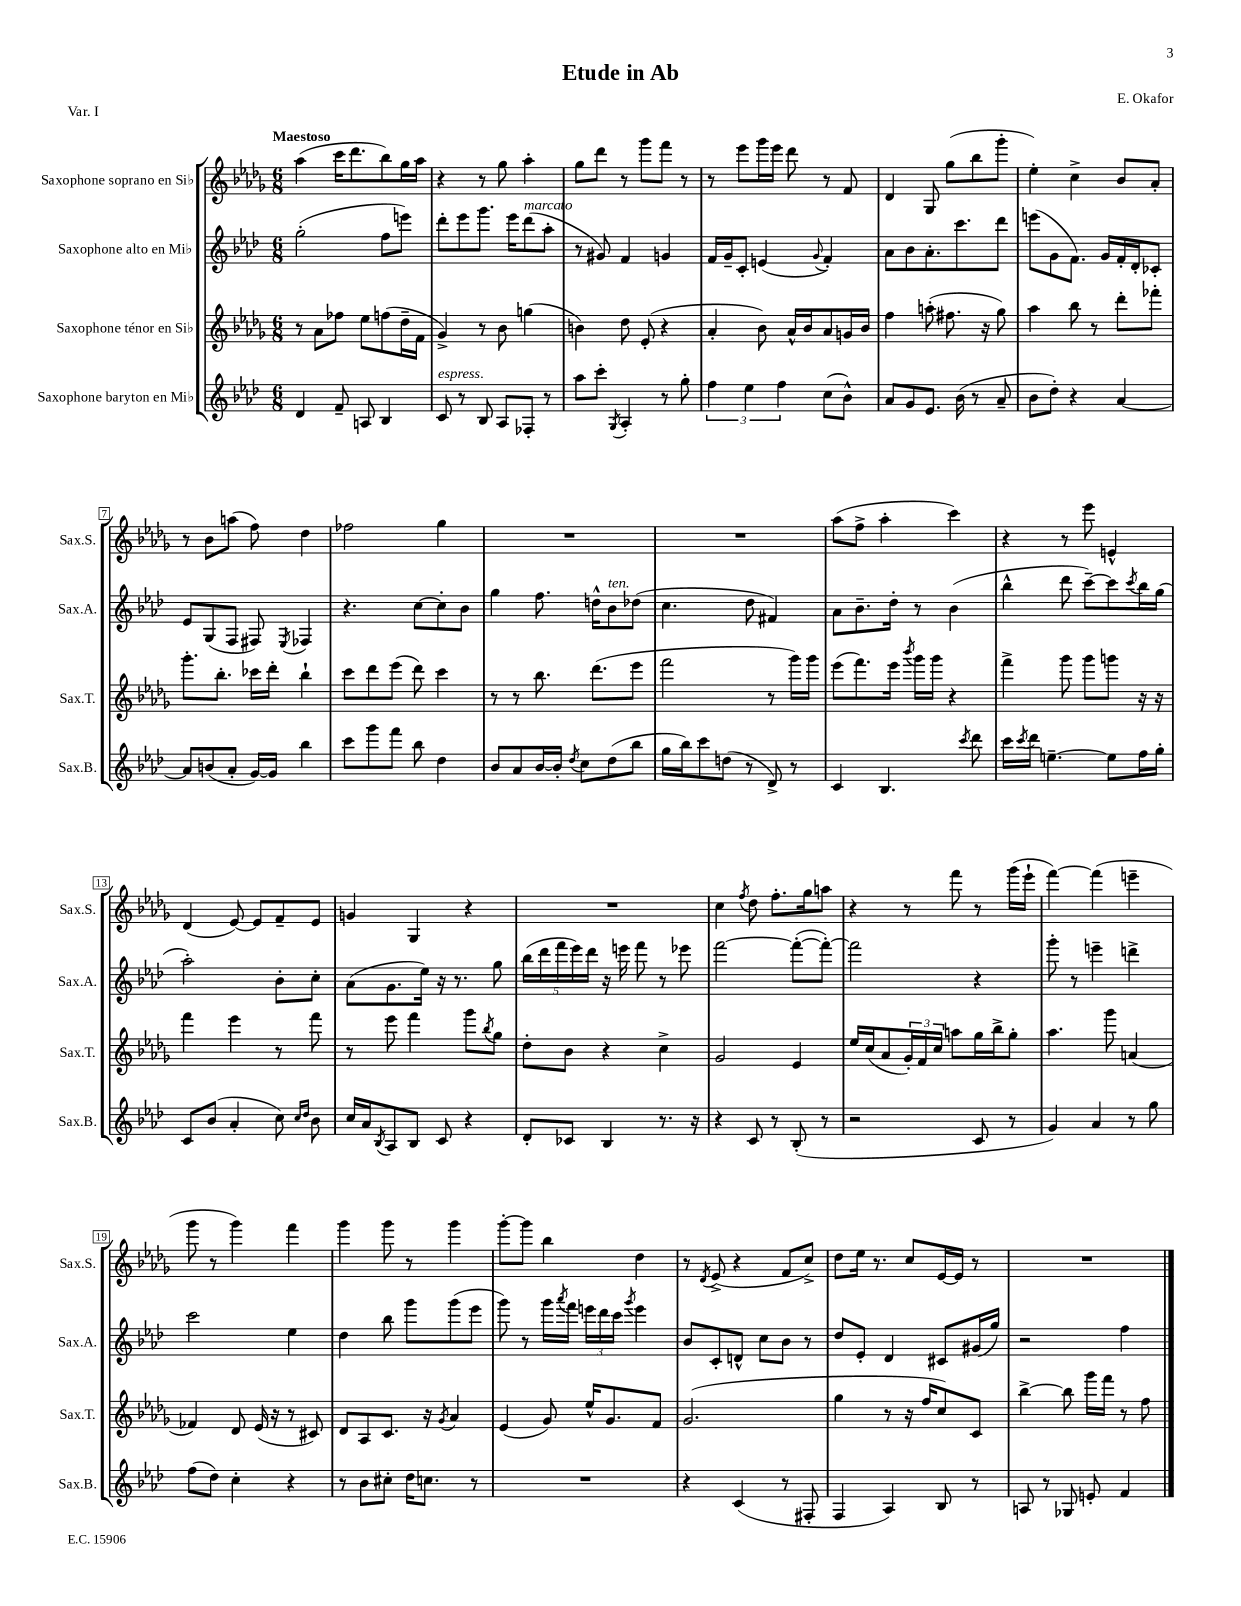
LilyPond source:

\header { title = "Etude in Ab" composer = "E. Okafor" piece = "Var. I" }
<<
\new StaffGroup <<
\new Staff = "s0" \with { instrumentName = "Saxophone soprano en Sib" shortInstrumentName = "Sax.S." } {
    \clef treble \key des \major \numericTimeSignature \time 6/8 \tempo "Maestoso"
    aes''4( c'''16 des'''8. bes''8) ges''16 aes''16 |
    r4 r8 ges''8 aes''4-. |
    ges''8 des'''8 r8 ges'''8 f'''8 r8 |
    r8 ees'''8 ges'''16 ees'''16 des'''8 r8 f'8 |
    des'4 ges8 ges''8( bes''8 ges'''8-. |
    ees''4-.) c''4-> bes'8 aes'8-. |
    r8 bes'8 a''8( f''8) des''4 |
    fes''2 ges''4 |
    R2. |
    R2. |
    aes''8( f''8-> aes''4-. c'''4) |
    r4 r8 ees'''8 e'4-^ |
    des'4( ees'8~) ees'8 f'8-- ees'8 |
    g'4 ges4 r4 |
    R2. |
    c''4 \acciaccatura { f''8 } des''8 f''8.-. ges''16 a''8 |
    r4 r8 f'''8 r8 ges'''16( ees'''16-! |
    f'''4~) f'''4( e'''4-- |
    ges'''8 r8 ges'''4) f'''4 |
    ges'''4 ges'''8 r8 ges'''4 |
    ges'''8~-. ges'''8 bes''4 des''4 |
    r8 \acciaccatura { des'8 } ees'8->( r4 f'8 c''8->) |
    des''8 ees''16 r8. c''8 ees'16~ ees'16 r8 |
    R2. \bar "|." |
}
\new Staff = "s1" \with { instrumentName = "Saxophone alto en Mib" shortInstrumentName = "Sax.A." } {
    \clef treble \key aes \major \numericTimeSignature \time 6/8
    g''2-.( f''8 e'''8) |
    des'''8-. ees'''8 g'''8. ees'''16 des'''8^\markup { \italic "marcato" }( aes''8-. |
    r8 gis'8) f'4 g'4 |
    f'16 g'16-- c'8-. e'4( \appoggiatura { g'8 } f'4-.) |
    aes'8 bes'8 aes'8.-. c'''8. des'''8 |
    e'''8( g'8 f'8.) g'16 f'16-. des'16-. ces'8-. |
    ees'8 g8( f8 fis8) \acciaccatura { ees8 } fes4 |
    r4. c''8~ c''8-. bes'8 |
    g''4 f''8. d''16-^ bes'8^\markup { \italic "ten." } des''8( |
    c''4. des''8 fis'4) |
    aes'8 bes'8.-- des''16-. r8 bes'4( |
    bes''4-^ des'''8 c'''8~--) c'''8 \acciaccatura { c'''8 } bes''16 g''16( |
    aes''2-.) bes'8-. c''8-. |
    aes'8( g'8. ees''16) r16 r8. g''8 |
    \tuplet 5/4 { bes''16( des'''16 f'''16 ees'''16) des'''16 } r16 e'''16 f'''8 r8 ees'''8 |
    f'''2~ f'''8~-.( f'''8~-.) |
    f'''2 r4 |
    g'''8-. r8 e'''4-- d'''4-> |
    c'''2 ees''4 |
    des''4 bes''8 g'''8 g'''8( ees'''8 |
    g'''8) r8 g'''16 \acciaccatura { aes'''8 } f'''16 \tuplet 3/2 { e'''16 des'''16 c'''16 } \acciaccatura { g'''8 } e'''4 |
    bes'8 c'8-. d'8-^ c''8 bes'8 r8 |
    des''8 ees'8-. des'4 cis'8 gis'16( g''16) |
    r2 f''4 \bar "|." |
}
\new Staff = "s2" \with { instrumentName = "Saxophone ténor en Sib" shortInstrumentName = "Sax.T." } {
    \clef treble \key des \major \numericTimeSignature \time 6/8
    r8 aes'8 fes''8 ees''8 f''8( des''16-- f'16 |
    ges'4->) r8 bes'8 g''4( |
    b'4) des''8 ees'8-.( r4 |
    aes'4-. bes'8) aes'16-^ bes'16 aes'8 g'16 bes'16 |
    f''4 a''8-.( fis''8. r16 ges''8) |
    aes''4 bes''8 r8 des'''8-. fes'''8-. |
    ges'''8.-. bes''8.-. ces'''16 des'''16-. bes''4-! |
    c'''8 des'''8 ees'''8( des'''8) c'''4 |
    r8 r8 bes''8. des'''8.( ees'''8 |
    f'''2 r8 ges'''16) ges'''16 |
    ees'''8( f'''8.) ees'''16 \acciaccatura { bes'''8 } ges'''16 ges'''16 r4 |
    f'''4-> ges'''8 ges'''8 g'''8 r16 r16 |
    f'''4 ees'''4 r8 f'''8 |
    r8 ees'''8 f'''4 ges'''8 \acciaccatura { bes''8 } ges''8 |
    des''8-. bes'8 r4 c''4-> |
    ges'2 ees'4 |
    ees''16 c''16( aes'8 \tuplet 3/2 { ges'16-.) f'16 c''16 } a''8 ges''16 bes''16-> ges''8-. |
    aes''4. ges'''8 a'4( |
    fes'4) des'8 ees'16( r16 r8 cis'8) |
    des'8 aes8 c'8. r16 \acciaccatura { ges'8 } aes'4 |
    ees'4( ges'8) ees''16-^ ges'8. f'8 |
    ges'2.( |
    ges''4 r8 r16 f''16 c''8) c'8 |
    bes''4~-> bes''8 ges'''16 f'''16 r8 f''8 \bar "|." |
}
\new Staff = "s3" \with { instrumentName = "Saxophone baryton en Mib" shortInstrumentName = "Sax.B." } {
    \clef treble \key aes \major \numericTimeSignature \time 6/8
    des'4 f'8-- a8 bes4 |
    c'8^\markup { \italic "espress." } r8 bes8 aes8 fes8-. r8 |
    aes''8 c'''8-. \acciaccatura { g8 } aes4-. r8 g''8-. |
    \tuplet 3/2 { f''4 ees''4 f''4 } c''8( bes'8-^) |
    aes'8 g'8 ees'8. bes'16( r8 aes'8-- |
    bes'8 des''8-.) r4 aes'4~ |
    aes'8 b'8( aes'8-. g'16~) g'16 bes''4 |
    c'''8 g'''8 f'''8 bes''8 des''4 |
    bes'8 aes'8 bes'16~ bes'16-. \acciaccatura { des''8 } c''8 des''8( bes''8 |
    g''16 bes''16) c'''8 d''8( r8 des'8->) r8 |
    c'4 bes4. \acciaccatura { c'''8 } des'''8 |
    c'''16 \acciaccatura { c'''8 } des'''16 e''4.~-- e''8 f''16 g''16-. |
    c'8 bes'8( aes'4-. c''8) \grace { c''16 des''16 } bes'8 |
    c''16 aes'16 \acciaccatura { bes8 } aes8 bes8 c'8 r4 |
    des'8-. ces'8 bes4 r8. r16 |
    r4 c'8 r8 bes8-.( r8 |
    r2 c'8 r8 |
    g'4) aes'4 r8 g''8 |
    f''8( des''8) c''4-. r4 |
    r8 bes'8 cis''8-. des''16 c''8. r8 |
    R2. |
    r4 c'4( r8 fis8-. |
    f4 aes4) bes8 r8 |
    a8 r8 ges8 e'8-. f'4 \bar "|." |
}
>>
>>
\layout { \context { \Score \override BarNumber.stencil = #(make-stencil-boxer 0.1 0.3 ly:text-interface::print) } }
